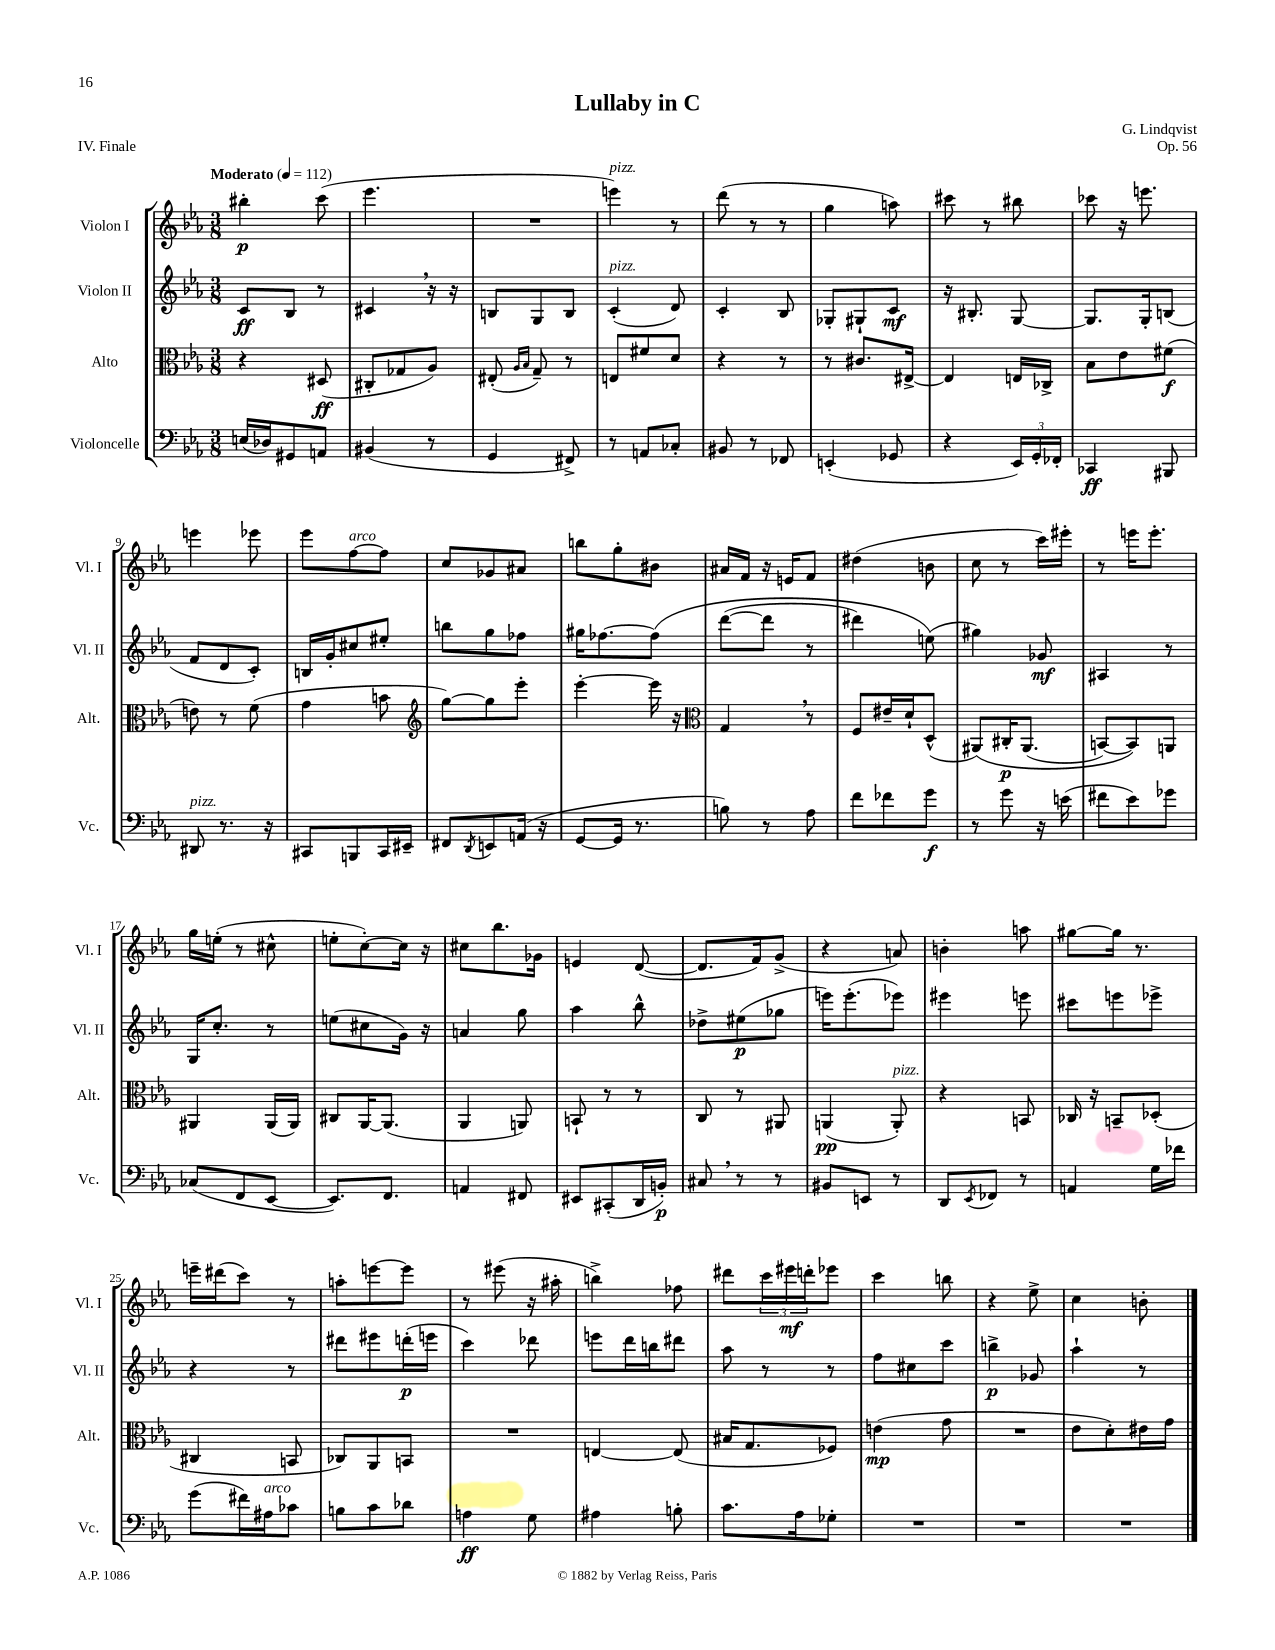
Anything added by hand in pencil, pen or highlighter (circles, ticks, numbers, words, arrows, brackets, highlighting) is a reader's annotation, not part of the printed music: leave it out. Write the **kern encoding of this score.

**kern	**dynam	**kern	**dynam	**kern	**dynam	**kern	**dynam
*part4	*part4	*part3	*part3	*part2	*part2	*part1	*part1
*staff4	*staff4	*staff3	*staff3	*staff2	*staff2	*staff1	*staff1
*I"Violoncelle	*	*I"Alto	*	*I"Violon II	*	*I"Violon I	*
*I'Vc.	*	*I'Alt.	*	*I'Vl. II	*	*I'Vl. I	*
*clefF4	*	*clefC3	*	*clefG2	*	*clefG2	*
*k[b-e-a-]	*	*k[b-e-a-]	*	*k[b-e-a-]	*	*k[b-e-a-]	*
*M3/8	*	*M3/8	*	*M3/8	*	*M3/8	*
*MM112	*	*MM112	*	*MM112	*	*MM112	*
=1	=1	=1	=1	=1	=1	=1	=1
!	!	!	!	!	!	!LO:TX:a:B:t=Moderato	!
(16En/LL	.	4r	.	8c/L	ff	4bb#X'\	p
16D-X/J)	.	.	.	.	.	.	.
8GG#X/	.	.	.	8B-/J	.	.	.
8AAn/J	.	(8D#X/	ff	8r	.	(8ccc\	.
=2	=2	=2	=2	=2	=2	=2	=2
(4BB#X/	.	8C#X'/L	.	4c#X,/	.	4.eee-\	.
.	.	8G-X/	.	.	.	.	.
8r	.	8A-/J)	.	16r	.	.	.
.	.	.	.	16r	.	.	.
=3	=3	=3	=3	=3	=3	=3	=3
4GG/	.	(8E#X'/	.	8Bn/L	.	4.r	.
.	.	16qqA-/LL	.	.	.	.	.
.	.	16qqB-/JJ	.	.	.	.	.
.	.	8G~/)	.	8G/	.	.	.
8FF#X^/)	.	8r	.	8B/J	.	.	.
=4	=4	=4	=4	=4	=4	=4	=4
!	!	!	!	!	!	!LO:TX:a:i:t=pizz.	!
!	!	!	!	!LO:TX:a:i:t=pizz.	!	!	!
8r	.	8En/L	.	(4c'/	.	4eeen\)	.
8AAn/L	.	8f#X/	.	.	.	.	.
8C-X'/J	.	8d/J	.	8d/)	.	8r	.
=5	=5	=5	=5	=5	=5	=5	=5
8BB#X/	.	4r	.	4c'/	.	(8ddd\	.
8r	.	.	.	.	.	8r	.
8FF-X/	.	8r	.	8B-/	.	8r	.
=6	=6	=6	=6	=6	=6	=6	=6
(4EEn'/	.	8r	.	8G-X'/L	.	4gg\	.
.	.	8.c#X/L	.	8G#X`/	.	.	.
8GG-X/	.	.	.	8c/J	mf	8aan\)	.
.	.	[16E#X^/Jk	.	.	.	.	.
=7	=7	=7	=7	=7	=7	=7	=7
4r	.	4E#/]	.	16r	.	8ccc#X\	.
.	.	.	.	8.B#X'/	.	.	.
.	.	.	.	.	.	8r	.
24EE-/LL)	.	16En/LL	.	[8G/	.	8bb#X\	.
24GG'/	.	.	.	.	.	.	.
.	.	16C-X^/JJ	.	.	.	.	.
24FF-X'/JJ	.	.	.	.	.	.	.
=8	=8	=8	=8	=8	=8	=8	=8
4CC-X/	ff	8B-\L	.	8.G/L]	.	8ccc-X\	.
.	.	8e-\	.	.	.	16r	.
.	.	.	.	16G'/k	.	8.eeen\	.
8BBB#X/	.	(8f#X\J	f	(8Bn/J	.	.	.
!!LO:LB:g=z
=9	=9	=9	=9	=9	=9	=9	=9
!LO:TX:a:i:t=pizz.	!	!	!	!	!	!	!
8DD#X/	.	8en\)	.	8f/L	.	4eeen\	.
8.r	.	8r	.	8d/	.	.	.
.	.	(8f\	.	8c'/J)	.	8eee-X\	.
16r	.	.	.	.	.	.	.
=10	=10	=10	=10	=10	=10	=10	=10
8CC#X/L	.	4g\	.	16Bn/LL	.	8eee-\L	.
.	.	.	.	16g'/J	.	.	.
!	!	!	!	!	!	!LO:TX:a:i:t=arco	!
8BBBn/	.	.	.	8cc#X/	.	[8ff\	.
16CC#/L	.	8bn\	.	8ee#X'/J	.	8ff\J]	.
16EE#X~/JJ	.	.	.	.	.	.	.
=11	=11	=11	=11	=11	=11	=11	=11
*	*	*clefG2	*	*	*	*	*
8FF#X/L	.	[8gg\L)	.	8bbn\L	.	8cc/L	.
8qDD/	.	.	.	.	.	.	.
8EEn/	.	8gg\]	.	8gg\	.	8g-X/	.
(16AAn/Jk	.	8eee-'\J	.	8ff-X\J	.	8a#X/J	.
16r	.	.	.	.	.	.	.
=12	=12	=12	=12	=12	=12	=12	=12
[8GG/L	.	[4eee-'\	.	16gg#X\KL	.	8bbn\L	.
.	.	.	.	[8.ff-X\	.	.	.
16GG/Jk]	.	.	.	.	.	8gg'\	.
8.r	.	.	.	.	.	.	.
.	.	16eee-\]	.	(8ff-\J]	.	8b#X\J	.
.	.	16r	.	.	.	.	.
=13	=13	=13	=13	=13	=13	=13	=13
*	*	*clefC3	*	*	*	*	*
8Bn\)	.	4G,/	.	([8ddd\L	.	16a#X/LL	.
.	.	.	.	.	.	16f/JJ	.
8r	.	.	.	8ddd\J]	.	16r	.
.	.	.	.	.	.	16en/KL	.
8A-\	.	8r	.	8r	.	8f/J	.
=14	=14	=14	=14	=14	=14	=14	=14
8f\L	.	8F/L	.	4ddd#X\)	.	(4dd#X\	.
8f-X\	.	16e#X~/L	.	.	.	.	.
.	.	16d`/J	.	.	.	.	.
8g\J	f	(8D^^/J	.	(8een\)	.	8bn\	.
=15	=15	=15	=15	=15	=15	=15	=15
8r	.	(8AA#X/L)	.	4gg#X\)	.	8cc\	.
8g\	.	16C#X'/K	p	.	.	8r	.
.	.	(8.AA#/J	.	.	.	.	.
16r	.	.	.	8g-X/	mf	16ccc\LL)	.
(16en\	.	.	.	.	.	16eee#X'\JJ	.
=16	=16	=16	=16	=16	=16	=16	=16
8f#X\L	.	[8BBn/L)	.	4A#X/	.	8r	.
8e-\)	.	8BB/])	.	.	.	16eeen\KL	.
.	.	.	.	.	.	8.eee'\J	.
8g-X\J	.	8AAn/J	.	8r	.	.	.
!!LO:LB:g=z
=17	=17	=17	=17	=17	=17	=17	=17
(8C-X/L	.	4AA#X/	.	16G/KL	.	16gg\LL	.
.	.	.	.	8.cc'/J	.	(16een'\JJ	.
8FF/	.	.	.	.	.	8r	.
[8EE-/J	.	(16AA#/LL	.	8r	.	8cc#X^^\	.
.	.	16AA#/JJ)	.	.	.	.	.
=18	=18	=18	=18	=18	=18	=18	=18
8.EE-/L])	.	8C#X/L	.	(8een\L	.	8een'\L	.
.	.	[16AA-/K	.	8cc#X\	.	[8cc'\)	.
8.FF/J	.	(8.AA-/J]	.	.	.	.	.
.	.	.	.	16g\Jk)	.	16cc\Jk]	.
.	.	.	.	16r	.	16r	.
=19	=19	=19	=19	=19	=19	=19	=19
4AAn/	.	4AA-/	.	4an/	.	8cc#X\L	.
.	.	.	.	.	.	8.bb-\	.
8FF#X/	.	8AAn/)	.	8gg\	.	.	.
.	.	.	.	.	.	16g-X\Jk	.
=20	=20	=20	=20	=20	=20	=20	=20
8EE#X/L	.	8BBn`/	.	4aa-\	.	4en/	.
(8CC#X'/	.	8r	.	.	.	.	.
16DD/L	.	8r	.	8bb-^^\	.	([8d/	.
16BBn'/JJ)	p	.	.	.	.	.	.
=21	=21	=21	=21	=21	=21	=21	=21
8C#X,/	.	8C/	.	8dd-X^\L	.	8.d/L]	.
8r	.	8r	.	(8ee#X\	p	.	.
.	.	.	.	.	.	16f/k)	.
8r	.	8AA#X/	.	8gg-X\J	.	(8g^/J	.
=22	=22	=22	=22	=22	=22	=22	=22
8BB#X/L	.	(4AAn/	pp	16eeen\KL)	.	4r	.
.	.	.	.	(8.eee'\	.	.	.
8EEn/J	.	.	.	.	.	.	.
!	!	!LO:TX:a:i:t=pizz.	!	!	!	!	!
8r	.	8AA'/)	.	8eee-X\J)	.	8an/)	.
=23	=23	=23	=23	=23	=23	=23	=23
8DD/L	.	4r	.	4eee#X\	.	4bn'\	.
8qEE-/	.	.	.	.	.	.	.
8FF-X/J	.	.	.	.	.	.	.
8r	.	8BBn/	.	8eeen\	.	8aan\	.
=24	=24	=24	=24	=24	=24	=24	=24
4AAn/	.	16C-X/	.	8ccc#X\L	.	[8gg#X\L	.
.	.	16r	.	.	.	.	.
.	.	8BBn~/L	.	8eeen\	.	16gg#\Jk]	.
.	.	.	.	.	.	8.r	.
16G\LL	.	(8D-X'/J	.	8eee-X^\J	.	.	.
16f-X\JJ	.	.	.	.	.	.	.
!!LO:LB:g=z
=25	=25	=25	=25	=25	=25	=25	=25
(8g\L	.	4C#X/	.	4r	.	16eeen~\LL	.
.	.	.	.	.	.	(16ddd#X\J	.
16f#X\L)	.	.	.	.	.	8ccc\J)	.
!LO:TX:a:i:t=arco	!	!	!	!	!	!	!
16A#X\J	.	.	.	.	.	.	.
8c-X\J	.	8BBn/	.	8r	.	8r	.
=26	=26	=26	=26	=26	=26	=26	=26
8Bn\L	.	8C-X/L)	.	8ddd#X\L	.	8aan'\L	.
8c\	.	8AA-/	.	8eee#X\	.	[8eeen\	.
8d-X\J	.	8BBn/J	.	(16dddn'\L	p	8eee\J]	.
.	.	.	.	16eeen\JJ	.	.	.
=27	=27	=27	=27	=27	=27	=27	=27
4An\	ff	4.r	.	4ccc\)	.	8r	.
.	.	.	.	.	.	(8eee#X\	.
8G\	.	.	.	8ddd-X\	.	16r	.
.	.	.	.	.	.	16aa#X'\	.
=28	=28	=28	=28	=28	=28	=28	=28
4A#X\	.	[4En/	.	8eeen\L	.	4bbn^\)	.
.	.	.	.	16ddd\L	.	.	.
.	.	.	.	16bbn\J	.	.	.
8Bn'\	.	(8E/]	.	8ddd#X\J	.	8ff-X\	.
=29	=29	=29	=29	=29	=29	=29	=29
8.c\L	.	16B#X/KL	.	8aa-\	.	8ddd#X\L	.
.	.	8.G/	.	.	.	.	.
.	.	.	.	8r	.	24ccc\L	.
.	.	.	.	.	.	24eee#X\	mf
16A-\k	.	.	.	.	.	.	.
.	.	.	.	.	.	24dddn'\J	.
8G-X'\J	.	8F-X/J)	.	8r	.	8eee-X\J	.
=30	=30	=30	=30	=30	=30	=30	=30
4.r	.	(4en\	mp	8ff\L	.	4ccc\	.
.	.	.	.	8cc#X\	.	.	.
.	.	8g\	.	8ccc\J	.	8bbn\	.
=31	=31	=31	=31	=31	=31	=31	=31
4.r	.	4.r	.	4bbn^\	p	4r	.
.	.	.	.	8g-X/	.	8ee-^\	.
=32	=32	=32	=32	=32	=32	=32	=32
4.r	.	8e-\L	.	4aa-`\	.	4cc\	.
.	.	8d'\)	.	.	.	.	.
.	.	16e#X\L	.	8r	.	8bn'\	.
.	.	16g\JJ	.	.	.	.	.
==	==	==	==	==	==	==	==
*-	*-	*-	*-	*-	*-	*-	*-
